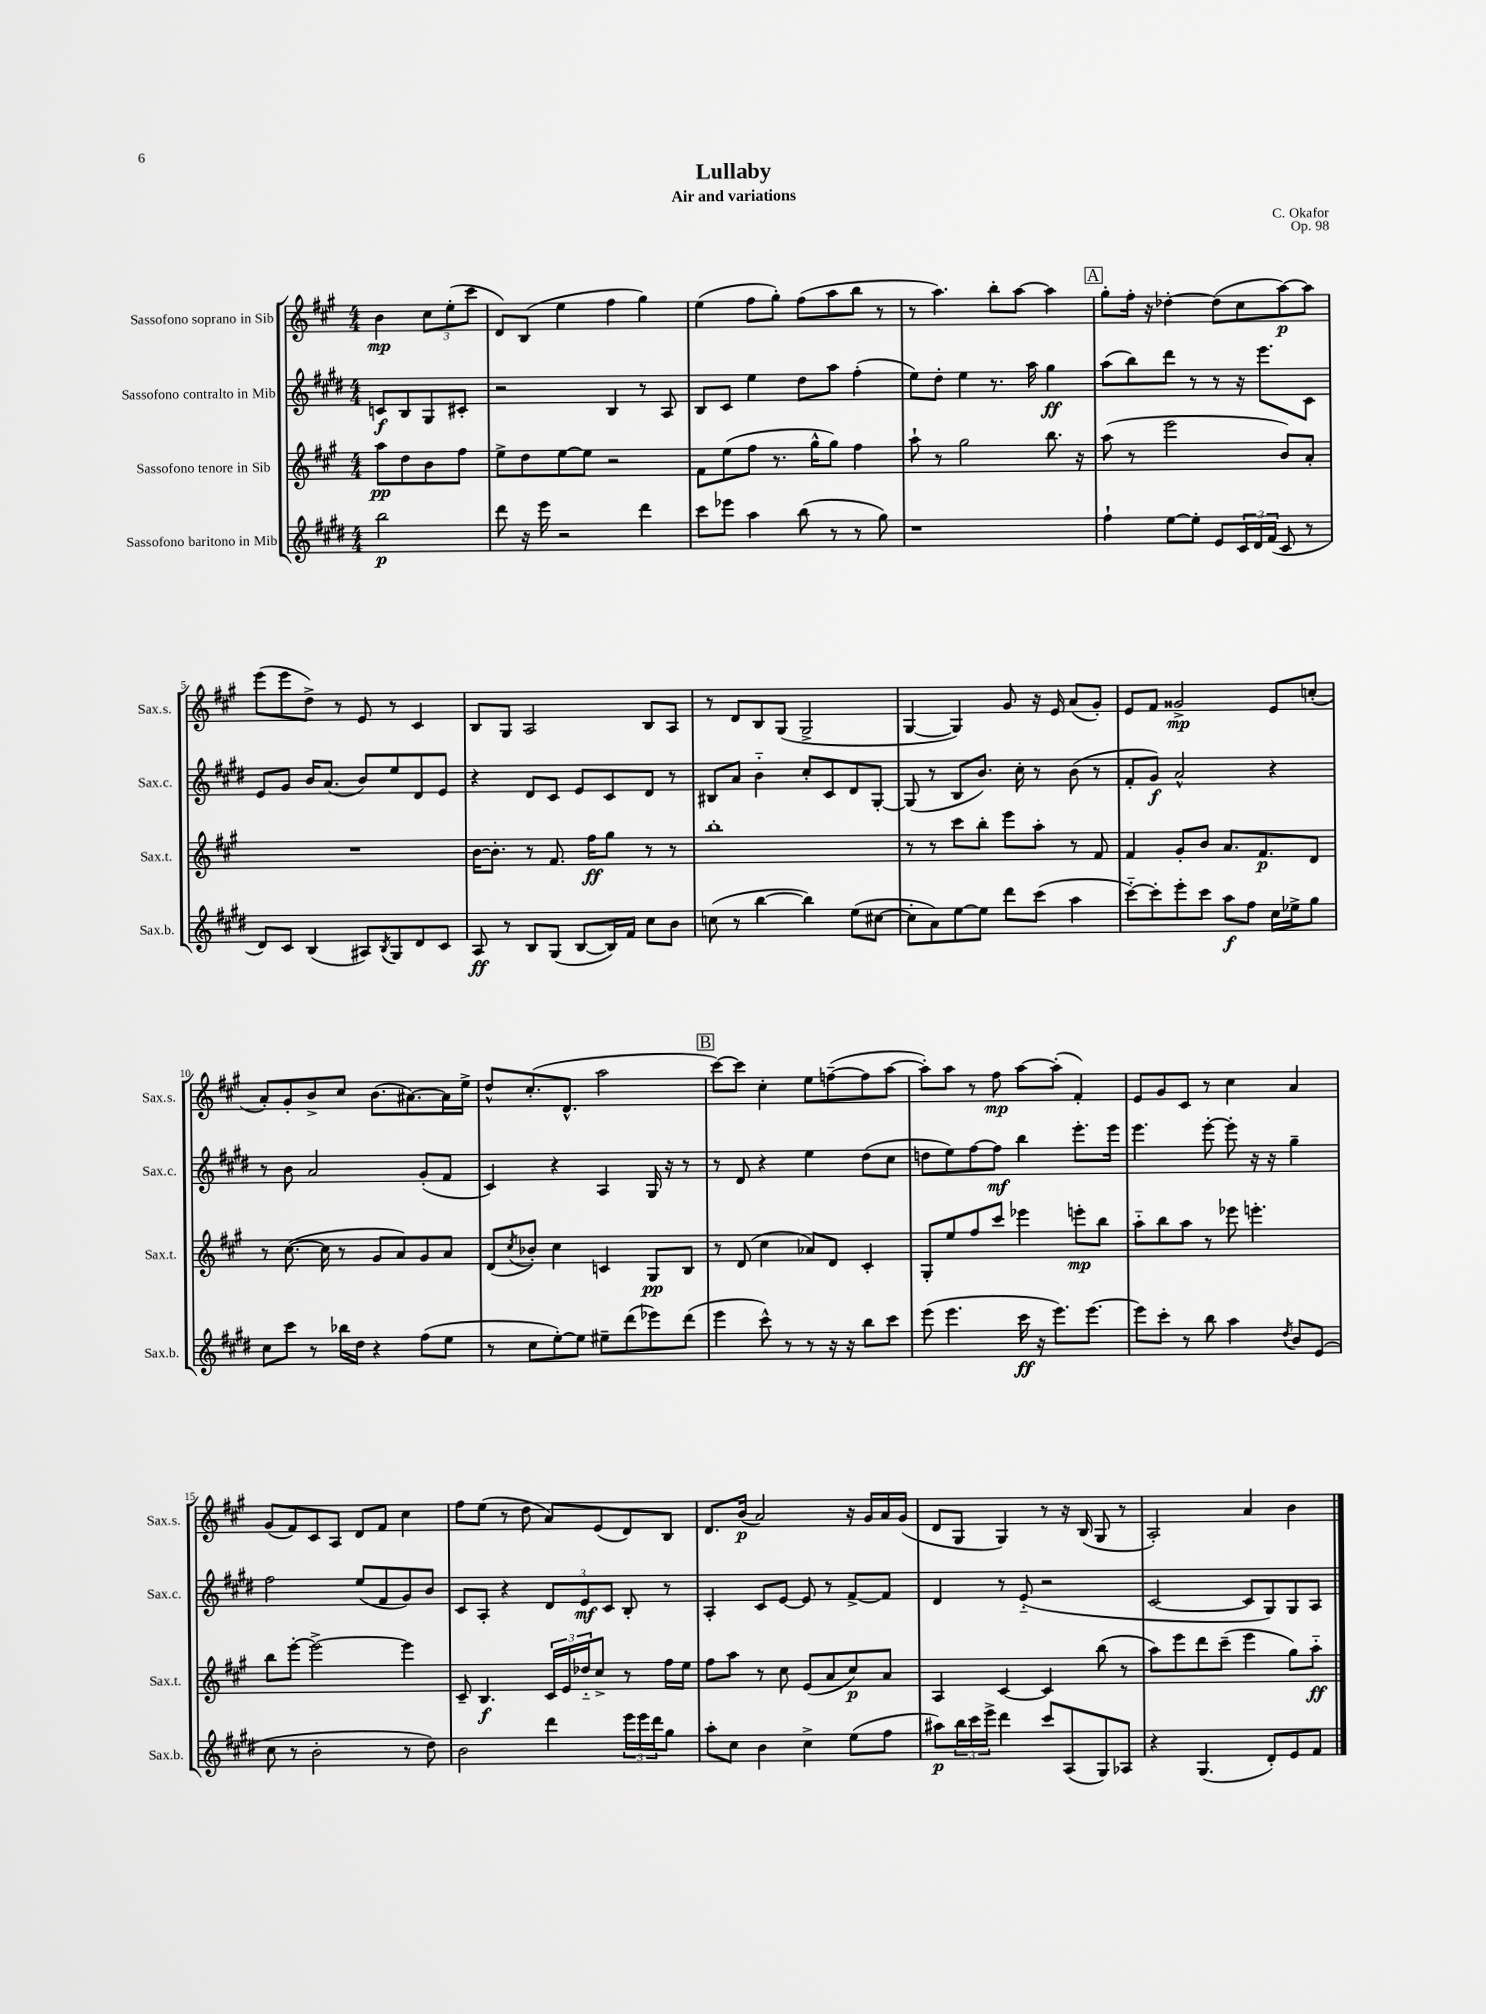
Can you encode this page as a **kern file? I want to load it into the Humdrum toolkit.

**kern	**kern	**kern	**kern
*staff4	*staff3	*staff2	*staff1
*clefG2	*clefG2	*clefG2	*clefG2
*k[f#c#g#d#]	*k[f#c#g#]	*k[f#c#g#d#]	*k[f#c#g#]
*M4/4	*M4/4	*M4/4	*M4/4
2bb\	8aa\L	8c/L	4b\
.	8dd\	8B/	.
.	8b\	8G#/	12cc#\L
.	.	.	(12ee'\
.	8ff#\J	8c#'/J	.
.	.	.	12ccc#\J
=	=	=	=
8ddd#\	8ee^\L	2r	8d/L)
16r	8dd\	.	(8B/J
16eee\	.	.	.
2r	[8ee\	.	4ee\
.	8ee\]J	.	.
.	2r	4B/	4ff#\
4ddd#\	.	8r	4gg#\)
.	.	8A/	.
=	=	=	=
8ccc#\L	8f#\L	8B/L	(4ee\
8eee-\J	(8ee\	8c#/J	.
4aa\	8ff#\J	4ee\	8ff#\L
.	8.r	.	8gg#'\J)
(8bb\	.	8dd#\L	(8ff#\L
.	16gg#^^\LK	.	.
8r	8gg#\J)	8aa\J	8aa\
8r	4ff#\	(4ff#'\	8bb\J
8gg#\)	.	.	8r
=	=	=	=
1r	8aa`\	8ee\L)	8r
.	8r	8dd#'\J	4.aa\)
.	2gg#\	4ee\	.
.	.	8.r	8bb'\L
.	.	.	[8aa\J
.	.	16aa\	.
.	8.bb\	4gg#\	4aa\]
.	16r	.	.
=	=	=	=
4ff#`\	(8aa\	(8aa\L	8gg#'\L
.	8r	8bb\)	16ff#'\Jk
.	.	.	16r
[8ee\L	2eee\	8ddd#\J	[4dd-'\
8ee'\]J	.	8r	.
8e/L	.	8r	(8dd-\]L
24c#/L	.	16r	8cc#\
24d#/	.	.	.
.	.	8.eee\L	.
(24f#/JJ	.	.	.
8c#/	8b/L)	.	[8aa\)
8r	8a'/J	8c#\J	8aa\]J
=	=	=	=
8d#/L)	1r	8e/L	(8eee\L
8c#/J	.	8g#/J	8eee\
(4B/	.	16b/LK	8dd^\J)
.	.	(8.a/J	.
.	.	.	8r
8A#/L)	.	8b/L)	8e/
8qB/	.	.	.
8G#/	.	8ee/	8r
8d#/	.	8d#/	4c#/
8c#/J	.	8e/J	.
=	=	=	=
8A/	[16b\LK	4r	8B/L
.	8.b'\]J	.	.
8r	.	.	8G#/J
8B/L	8r	8d#/L	2A/
(8G#/J	8.f#/	8c#/J	.
[8B/L	.	8e/L	.
.	16ff#\LK	.	.
16B/]L)	8gg#\J	8c#/	.
16f#/JJ	.	.	.
8cc#\L	8r	8d#/J	8B/L
8b\J	8r	8r	8A/J
=	=	=	=
(8cc\	1bb'	8B#/L	8r
8r	.	8a/J	8d/L
[4bb\	.	4b'~\	8B/
.	.	.	(8G#/J
4bb\])	.	8cc#'/L	2G#^/
.	.	8c#/	.
(8ee\L	.	8d#/	.
[8cc#\J	.	[8G#'/J	.
=	=	=	=
8cc#'\]L	8r	(8G#/]	[4G#/
8a\)	8r	8r	.
[8ee\	8ccc#\L	8B/L	4G#/])
8ee\]J	8bb'\J	8.b/J)	.
8ddd#\L	8eee\L	.	8g#/
.	.	16cc#'\	.
(8ccc#\J	8aa'\J	8r	16r
.	.	.	16e/
4aa\	8r	(8b\	(8a/L
.	8f#/	8r	8g#'/J)
=	=	=	=
[8ccc#'~\L)	4f#/	8f#'/L	8e/L
8ccc#'\]	.	8g#/J)	8f#/J
8eee'\	8g#'/L	2a^^/	2g##^/
8ccc#\J	8b/J	.	.
8aa\L	8.a/L	.	.
8ff#\J	.	.	.
.	8.f#/	.	.
16cc#\LL	.	4r	8e/L
16ee-^\J	.	.	.
8gg#\J	8d/J	.	(8cc'/J
=	=	=	=
8cc#\L	8r	8r	8a'/L)
8ccc#\J	([8.cc#\	8b\	8g#'/
8r	.	2a/	8b^/
.	16cc#\]	.	.
16bb-\LL	8r	.	8cc#/J
16dd#\JJ	.	.	.
4r	8g#/L	.	(8.b\L
.	8a/)	.	.
.	.	.	[8.a#\)
(8ff#\L	8g#/	(8g#'/L	.
8ee\J	8a/J	8f#/J	16a#\]L
.	.	.	16ee^\JJ
=	=	=	=
8r	(8d/L	4c#/)	8dd^^/L
.	8qcc#/	.	.
8cc#\L	8b-'/J)	.	(8.cc#'/
[8ee'\)	4cc#\	4r	.
.	.	.	8.d^^/J
8ee\]J	.	.	.
8ee#~\L	4c/	4A/	2aa\
(8ddd#\	.	.	.
8eee-\)	8G#/L	16G#/	.
.	.	16r	.
(8ddd#\J	8B/J	8r	.
=	=	=	=
4eee\	8r	8r	[8ccc#\L)
.	(8d/	8d#/	8ccc#\]J
8ccc#^^\)	4cc#\	4r	4cc#'\
8r	.	.	.
8r	8a-/L)	4ee\	8ee\L
16r	8d/J	.	([8ff~\
16r	.	.	.
8bb\L	4c#'/	(8dd#\L	8ff\]
8ccc#\J	.	8cc#\J	[8aa\J
=	=	=	=
(8eee\	8G#'/L	8dd\L	8aa'\]L)
4.eee\	8ee/	8ee\)	8aa\J
.	8ff#/	[8ff#\	8r
.	8ccc#/J	8ff#\]J	8ff#\
16ccc#\	4eee-\	4bb\	[8aa\L
16r	.	.	.
8.eee\L)	.	.	(8aa'\]J
.	8eee'\L	8.eee'\L	4f#'/)
[8.eee\J	.	.	.
.	8bb\J	.	.
.	.	16eee\Jk	.
=	=	=	=
8eee\]L	8aa'~\L	4.eee\	8e/L
8ccc#'\J	8bb\	.	8g#/
8r	8aa\J	.	8c#/J
8bb\	8r	[8eee'\	8r
4aa\	8eee-\	8eee'\]	4cc#\
.	4.eee'\	16r	.
.	.	16r	.
8qdd#/	.	.	.
8b/L	.	4gg#~\	4a/
(8e/J	.	.	.
=	=	=	=
8cc#\	8bb\L	2ff#\	(8g#/L
8r	[8eee'\J	.	8f#/)
2b'\	2eee^\_	.	8c#/
.	.	.	8A/J
.	.	(8ee/L	8d/L
.	.	8f#/	8f#/J
8r	4eee\]	8g#/)	4cc#\
8dd#\)	.	8b/J	.
=	=	=	=
2b\	8c#~/	8c#/L	8ff#\L
.	4.B/	8A'/J	(8ee\J
.	.	4r	8r
.	.	.	8dd\
4ddd#\	24c#/LL	12d#/L	8a/L)
.	24e/	.	.
.	24dd-'~/J	12e/	.
.	8cc#^/J	.	(8e/
.	.	12c#/J	.
24eee\LL	8r	8B'/	8d/)
24eee\	.	.	.
24ddd#\J	.	.	.
8gg#\J	16ff#\LL	8r	8B/J
.	16ee\JJ	.	.
=	=	=	=
8aa'\L	8ff#\L	4A'/	8.d/L
8cc#\J	8aa\J	.	.
.	.	.	(16b/Jk
4b\	8r	8c#/L	2a/)
.	8cc#\	[8e/J	.
4cc#^\	(8e/L	8e/]	.
.	8a/	8r	.
(8ee\L	8cc#/)	[8f#^/L	16r
.	.	.	16g#/LL
8ff#\J	8a/J	8f#/]J	16a/
.	.	.	(16g#/JJ
=	=	=	=
8aa#\L)	4A/	4d#/	8d/L
24bb\L	.	.	8G#/J
24ccc#\	.	.	.
24eee^\JJ	.	.	.
4ddd#\	[4c#/	8r	4G#/)
.	.	(8e'~/	.
8ccc#/L	4c#/]	2r	8r
(8A/	.	.	16r
.	.	.	(16B/
8G#/)	(8bb\	.	8G#/
8A-/J	8r	.	8r
=	=	=	=
4r	8aa\L)	[2c#/	2A'/)
.	8eee\	.	.
(4.G#/	8ddd\	.	.
.	(8ccc#~\J	.	.
.	4eee\	8c#/]L	4a/
8d#'/L)	.	8G#/)	.
8e/	8gg#\L)	8G#/	4b\
8f#/J	8aa'~\J	8A/J	.
==	==	==	==
*-	*-	*-	*-
